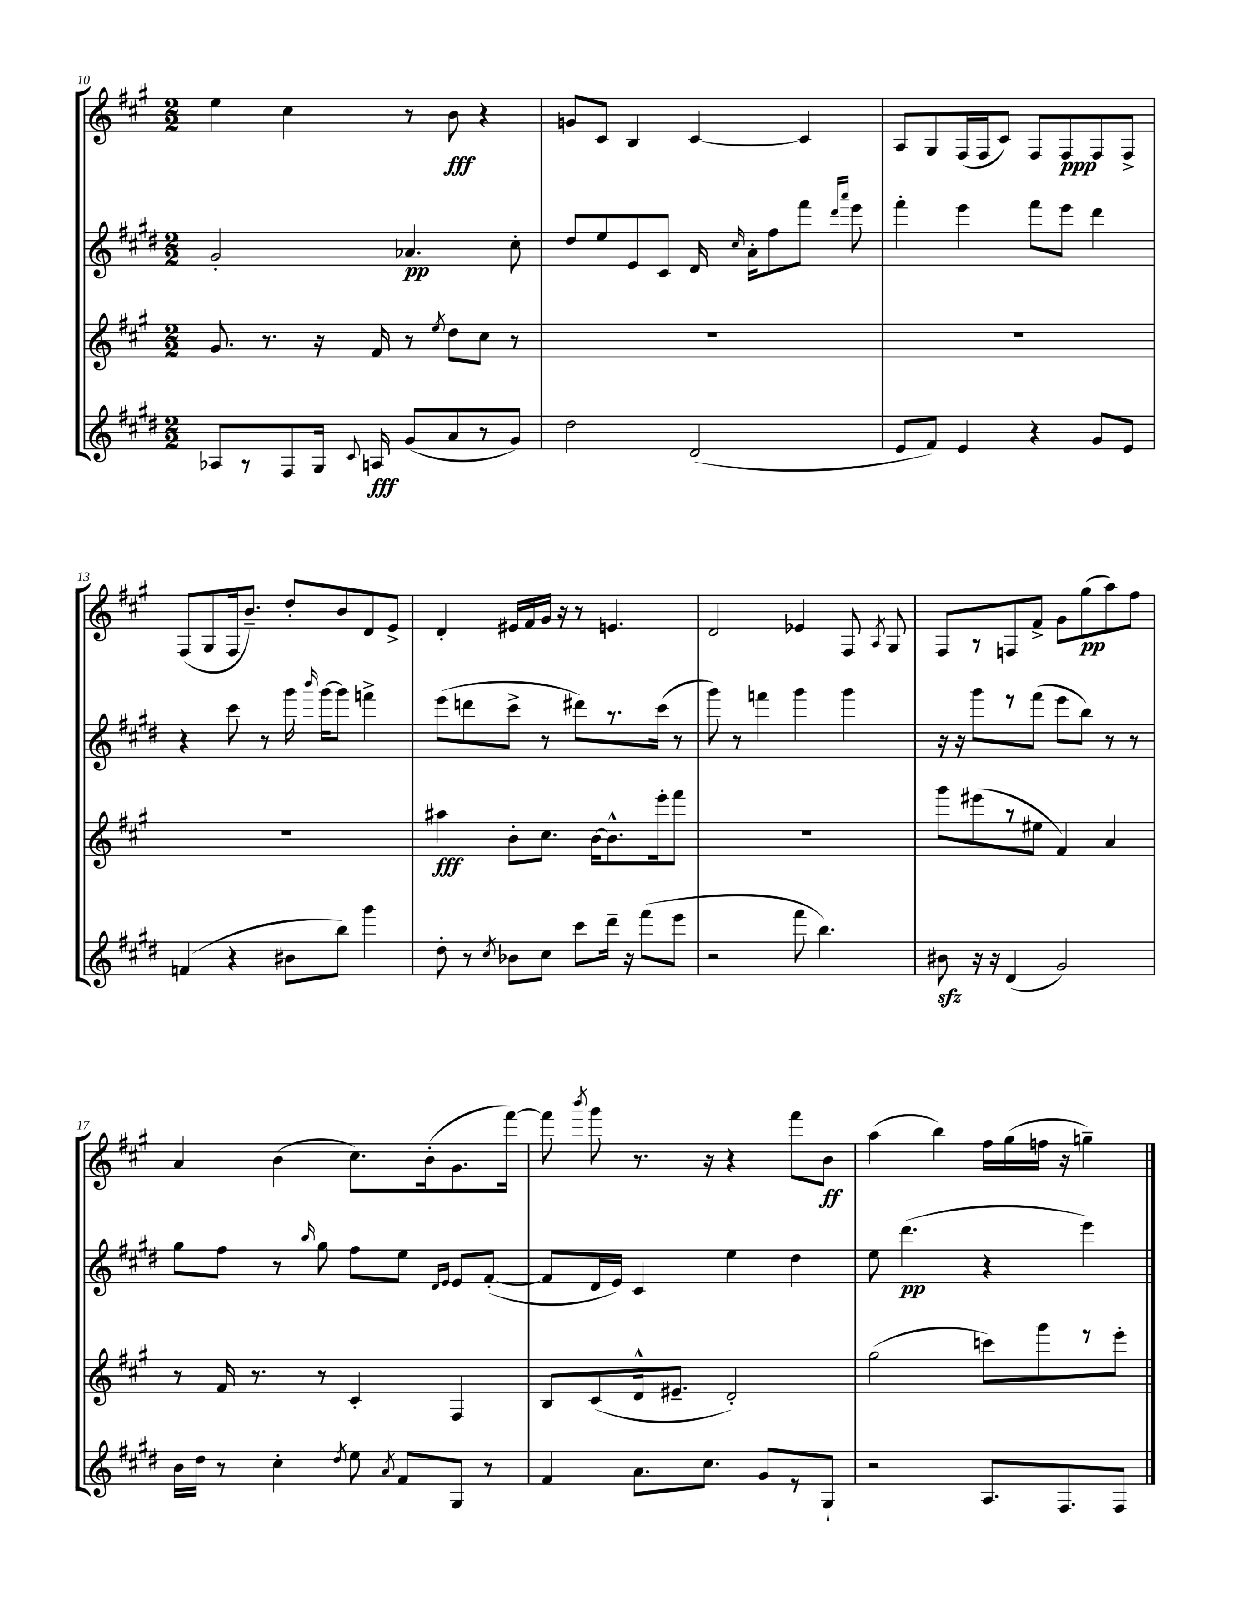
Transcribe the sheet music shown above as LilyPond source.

<<
\new StaffGroup <<
\new Staff = "s0" {
    \clef treble \key a \major \numericTimeSignature \time 2/2
    \autoBeamOff e''4 cis''4 r8 b'8\fff r4 |
    g'8[ cis'8] b4 cis'4~ cis'4 |
    a8[ gis8 fis16( fis16 cis'8]) fis8[ fis8\ppp fis8 fis8]-> |
    fis8[( gis8 fis16 b'8.]--) d''8[-. b'8 d'8 e'8]-> |
    d'4-. eis'16[ fis'16 gis'16] r16 r8 e'4. |
    d'2 ees'4 fis8 \acciaccatura { a8 } gis8 |
    fis8[ r8 f8 fis'8]-> gis'8[ gis''8\pp( a''8) fis''8] |
    a'4 b'4( cis''8.[) b'16-.( gis'8. fis'''16]~) |
    fis'''8 \acciaccatura { b'''8 } gis'''8 r8. r16 r4 fis'''8[ b'8]\ff |
    a''4( b''4) fis''16[ gis''16( f''16] r16 g''4--) \bar "|." |
}
\new Staff = "s1" {
    \clef treble \key e \major \numericTimeSignature \time 2/2
    \autoBeamOff gis'2-. aes'4.\pp cis''8-. |
    dis''8[ e''8 e'8 cis'8] dis'16 \grace { cis''16 } a'16[-. fis''8 fis'''8] \grace { dis'''16[ a'''16] } e'''8 |
    fis'''4-. e'''4 fis'''8[ e'''8] dis'''4 |
    r4 cis'''8 r8 gis'''16 \grace { b'''16 } gis'''16[~ gis'''8] f'''4-> |
    e'''8[( d'''8 cis'''8]-> r8 dis'''8[) r8. cis'''16]( r8 |
    gis'''8) r8 f'''4 gis'''4 gis'''4 |
    r16 r16 gis'''8[ r8 fis'''8]( e'''8[ b''8]) r8 r8 |
    gis''8[ fis''8] r8 \grace { b''16 } gis''8 fis''8[ e''8] \grace { dis'16[ e'16] } e'8[ fis'8]~-.( |
    fis'8[ dis'16 e'16]) cis'4 e''4 dis''4 |
    e''8 dis'''4.\pp( r4 e'''4) \bar "|." |
}
\new Staff = "s2" {
    \clef treble \key a \major \numericTimeSignature \time 2/2
    \autoBeamOff gis'8. r8. r16 fis'16 r8 \acciaccatura { e''8 } d''8[ cis''8] r8 |
    R1 |
    R1 |
    R1 |
    ais''4\fff b'8[-. cis''8.] b'16[~ b'8.-^ e'''16-. fis'''8] |
    R1 |
    gis'''8[ eis'''8( r8 eis''8] fis'4) a'4 |
    r8 fis'16 r8. r8 cis'4-. fis4 |
    b8[ cis'8( d'16-^ eis'8.]-- d'2-.) |
    gis''2( c'''8[) gis'''8 r8 e'''8]-. \bar "|." |
}
\new Staff = "s3" {
    \clef treble \key e \major \numericTimeSignature \time 2/2
    \autoBeamOff aes8[ r8 fis8 gis16] \appoggiatura { cis'8 } a16\fff gis'8[( a'8 r8 gis'8]) |
    dis''2 dis'2( |
    e'8[ fis'8]) e'4 r4 gis'8[ e'8] |
    f'4( r4 bis'8[ b''8]) gis'''4 |
    dis''8-. r8 \acciaccatura { cis''8 } bes'8[ cis''8] cis'''8[ dis'''16]-- r16 fis'''8[( e'''8] |
    r2 fis'''8 b''4.) |
    bis'8\sfz r16 r16 dis'4( gis'2) |
    b'16[ dis''16] r8 cis''4-. \acciaccatura { dis''8 } e''8 \acciaccatura { a'8 } fis'8[ gis8] r8 |
    fis'4 a'8.[ cis''8.] gis'8[ r8 gis8]-! |
    r2 a8.[ fis8. fis8] \bar "|." |
}
>>
>>
\layout { \context { \Score currentBarNumber = #10 } }
